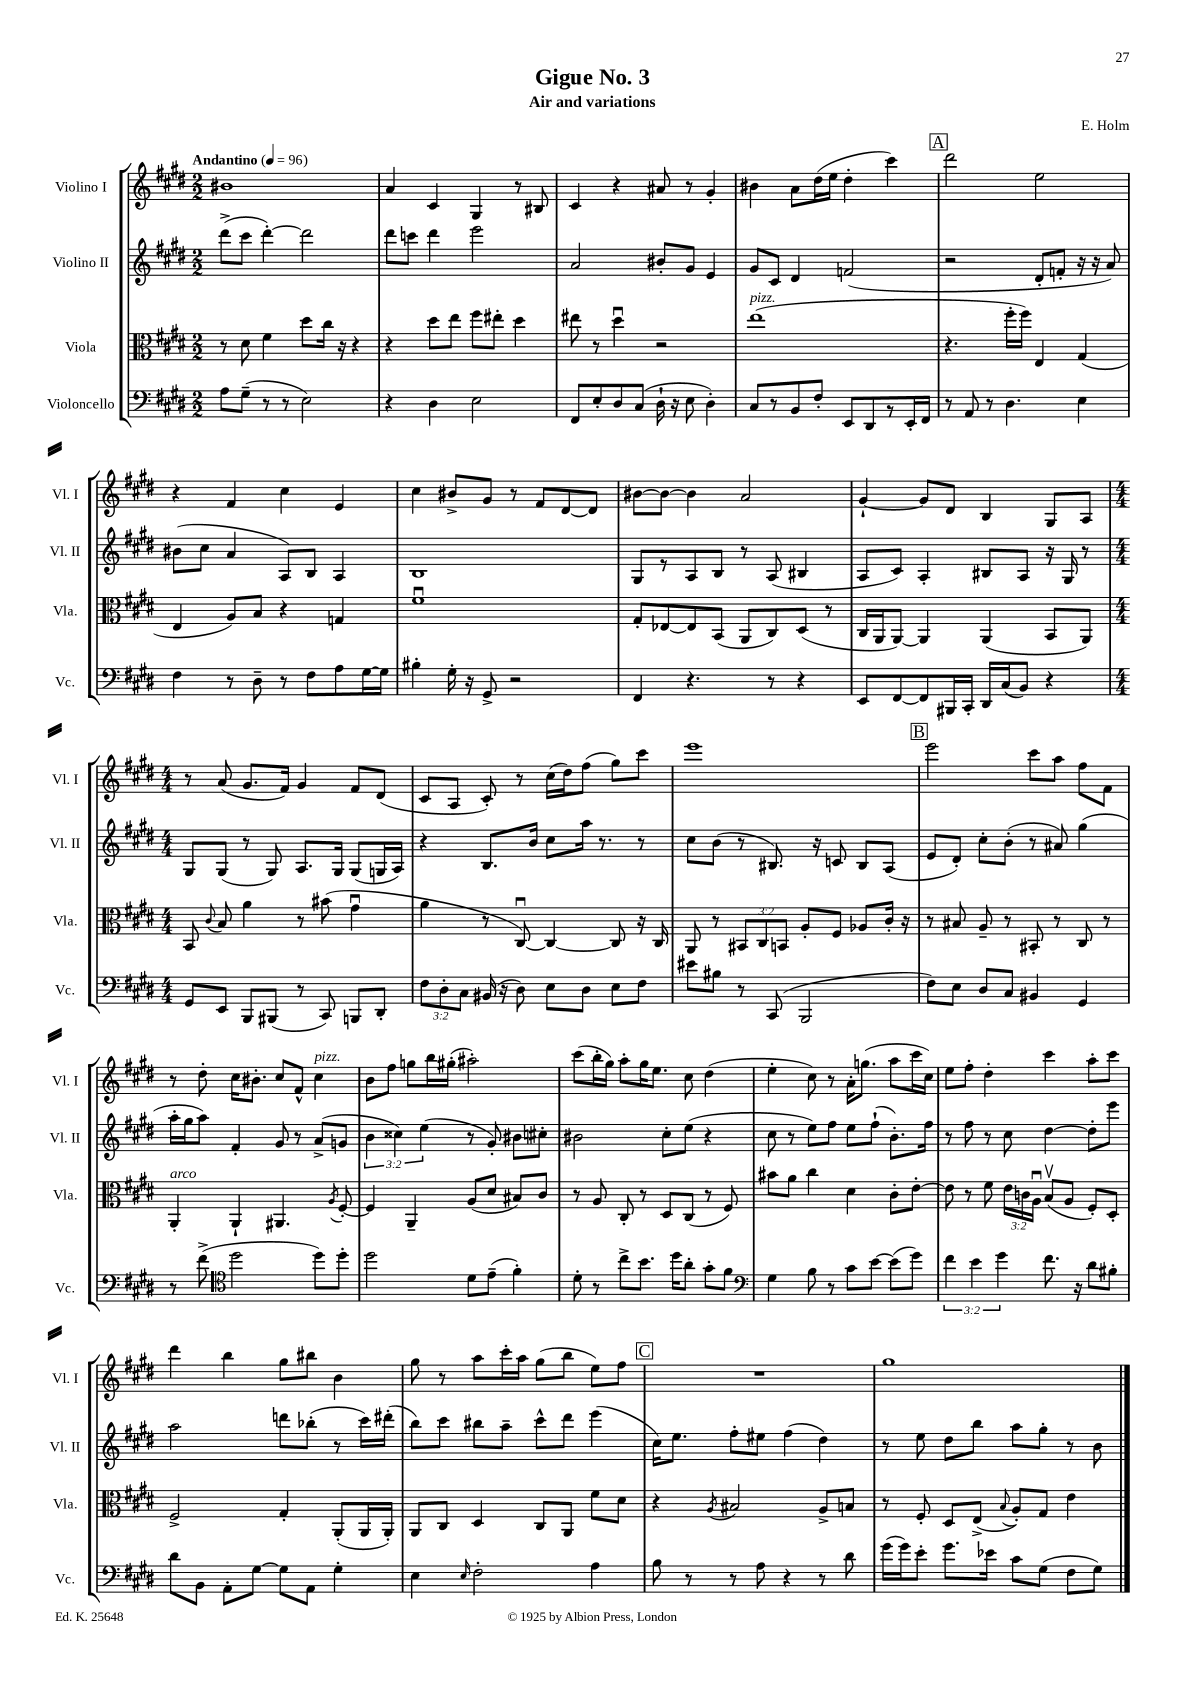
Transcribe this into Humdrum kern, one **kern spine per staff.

**kern	**kern	**kern	**kern
*staff4	*staff3	*staff2	*staff1
*clefF4	*clefC3	*clefG2	*clefG2
*k[f#c#g#d#]	*k[f#c#g#d#]	*k[f#c#g#d#]	*k[f#c#g#d#]
*M2/2	*M2/2	*M2/2	*M2/2
*MM96	*MM96	*MM96	*MM96
8A	8r	(8ddd#^	1b#
(8G#~	8d#	8ccc#	.
8r	4f#	[4ddd#')	.
8r	.	.	.
2E)	8dd#	2ddd#]	.
.	16cc#	.	.
.	16r	.	.
.	4r	.	.
=	=	=	=
4r	4r	8ddd#	4a
.	.	8ccc	.
4D#	8dd#	4ddd#	4c#
.	8ee	.	.
2E	8ff#	2eee	4G#
.	8ee#'	.	.
.	4dd#	.	8r
.	.	.	8B#
=	=	=	=
8FF#	8ee#	2a	4c#
8E'	8r	.	.
8D#	4dd#u	.	4r
(8C#	.	.	.
16D#`	2r	8b#'	8a#
16r	.	.	.
8E	.	8g#	8r
4D#')	.	4e	4g#'
=	=	=	=
8C#	(1ee	8g#	4b#
8r	.	8c#	.
8BB	.	4d#	8a
8F#'	.	.	(16dd#
.	.	.	16ee
8EE	.	(2f	4dd#'
8DD#	.	.	.
8r	.	.	4ccc#)
16EE'	.	.	.
16FF#	.	.	.
=	=	=	=
8r	4.r	2r	2ddd#
8AA	.	.	.
8r	.	.	.
4.D#	16ff#'	.	.
.	16ff#)	.	.
.	4E	8d#'	2ee
.	.	8f'	.
4E	(4G#	16r	.
.	.	16r	.
.	.	8a)	.
=	=	=	=
4F#	4E	(8b#	4r
.	.	8cc#	.
8r	8A)	4a	4f#
8D#~	8B	.	.
8r	4r	8A)	4cc#
8F#	.	8B	.
8A	4G	4A	4e
[16G#	.	.	.
16G#]	.	.	.
=	=	=	=
4B#'	1f#u	1B	4cc#
16G#'	.	.	8b#^
16r	.	.	.
8GG#^	.	.	8g#
2r	.	.	8r
.	.	.	8f#
.	.	.	[8d#
.	.	.	8d#]
=	=	=	=
4FF#	8G#'	8G#	[8b#
.	[8E-	8r	8b#_
4.r	8E-]	8A	4b#]
.	(8BB	8B	.
.	8AA	8r	2a
8r	8C#)	(8A	.
4r	(8D#	4B#	.
.	8r	.	.
=	=	=	=
8EE	16C#	8A	[4g#`
.	16AA	.	.
[8FF#	[8AA)	8c#)	.
8FF#]	4AA]	4A'	8g#]
16BBB#	.	.	8d#
16CC#'	.	.	.
16DD#	(4AA	8B#	4B
(16C#	.	.	.
8BB)	.	8A	.
4r	8BB	16r	8G#
.	.	16G#	.
.	8AA)	8r	8A
=	=	=	=
*M4/4	*M4/4	*M4/4	*M4/4
8GG#	8BB	8G#	8r
.	8qqc#	.	.
8EE	8B	(8G#	(8a
8BBB	4a	8r	8.g#
(8BBB#	.	8G#)	.
.	.	.	16f#)
8r	8r	8.A	4g#
8CC#)	(8b#	.	.
.	.	16G#	.
8BBB	4g#u	(8G#	8f#
8DD#'	.	16G	(8d#
.	.	16A)	.
=	=	=	=
12F#	4a	4r	8c#
12D#'	.	.	.
.	.	.	8A
12C#	.	.	.
(16BB#	8r	8.B	8c#')
16r	.	.	.
8D#)	[8C#u)	.	8r
.	.	16b	.
8E	4C#_	8cc#	(16cc#
.	.	.	16dd#)
8D#	.	16aa	(8ff#
.	.	8.r	.
8E	8C#]	.	8gg#)
8F#	16r	8r	8ccc#
.	16C#	.	.
=	=	=	=
8e#	8AA	8cc#	1eee
8B#	8r	(8b	.
8r	12BB#	8r	.
.	12C#	.	.
(8CC#	.	8.B#)	.
.	12BB	.	.
2BBB	8A'	.	.
.	.	16r	.
.	8F#	8c	.
.	8A-	8B#	.
.	16c#'	(8A	.
.	16r	.	.
=	=	=	=
8F#)	8r	8e	2eee
8E	8B#	8d#')	.
8D#	8A~	8cc#'	.
8C#	8r	(8b'	.
4BB#	8BB#'	8r	8ccc#
.	8r	8a#)	8aa
4GG#	8C#	(4gg#	8ff#
.	8r	.	8f#
=	=	=	=
8r	4AA'	16aa'	8r
.	.	16gg#	.
(8f#^	.	8aa)	8dd#'
*clefC4	*	*	*
2dd#	4AA`	4f#'	16cc#
.	.	.	8.b#'
.	4.AA#	8g#	8cc#
.	.	8r	8f#^^
8dd#)	.	(8a^	4cc#
.	8qA	.	.
8dd#'	[8F#'	8g	.
=	=	=	=
2dd#	4F#]	6b	8b
.	.	.	8ff#
.	.	6cc##)	.
.	4AA~	.	8gg
.	.	(6ee	.
.	.	.	16bb
.	.	.	(16gg#'
8d#	(8A	8r	2aa#')
(8e~	8d#	8g#')	.
4f#')	8B#)	8b#	.
.	8c#	8cc#'	.
=	=	=	=
8d#'	8r	2b#	(8ccc#
8r	8A	.	16bb'
.	.	.	16gg#)
8cc#^	8C#'	.	8aa'
8.b	8r	.	16gg#
.	.	.	8.ee
.	8D#	8cc#'	.
16dd#	.	.	.
8a'	(8C#	(8ee	8cc#
8g#'	8r	4r	(4dd#
8f#	8F#)	.	.
=	=	=	=
*clefF4	*	*	*
4G#	8b#	8cc#	4ee'
.	8a	8r	.
8B	4cc#	8ee)	8cc#)
8r	.	8ff#	8r
8c#	4d#	8ee	16a'
.	.	.	(8.gg
[8e	.	(8ff#`	.
(8e]	8c#'	8.b')	8aa
8g#)	[8e'	.	16ccc#
.	.	16ff#	16cc#)
=	=	=	=
6f#	8e]	8r	8ee
.	8r	8ff#	8ff#'
6e	.	.	.
.	8f#	8r	4dd#'
6g#	.	.	.
.	24e	8cc#	.
.	24c	.	.
.	24Au	.	.
8.f#	(8Bv	[4dd#	4ccc#
.	8A	.	.
16r	.	.	.
8d#	8F#')	8dd#']	8aa'
8B#'	8D#'	8eee	8ccc#
=	=	=	=
8d#	2F#^	2aa	4ddd#
8BB	.	.	.
8AA'	.	.	4bb
[8G#	.	.	.
8G#]	4G#'	8ddd	8gg#
8AA	.	(8bb-'	8bb#
4G#'	(8AA'	8r	4b
.	16AA	16ccc#)	.
.	16AA')	(16ddd#'	.
=	=	=	=
4E	8AA	8bb)	8gg#
.	8C#	8ccc#	8r
16qqE	.	.	.
2F#'	4D#	8bb#	8aa
.	.	8aa~	16ccc#'
.	.	.	16aa
.	8C#	8ccc#^^	(8gg#
.	8AA	8ddd#	8bb
4A	8f#	(4eee	8ee)
.	8d#	.	8ff#
=	=	=	=
8B	4r	16cc#)	1r
.	.	8.ee	.
8r	.	.	.
.	8qA	.	.
8r	2B#	8ff#'	.
8A	.	8ee#	.
4r	.	(4ff#	.
8r	8A^	4dd#)	.
8d#	8B	.	.
=	=	=	=
(16g#	8r	8r	1gg#
16g#)	.	.	.
8e'	8F#'	8ee	.
8.g#	8D#	8dd#	.
.	(8E^	8bb	.
16e-	.	.	.
.	8qqB	.	.
8c#	8A')	8aa	.
(8G#	8G#	8gg#'	.
8F#	4e	8r	.
8G#)	.	8b	.
==	==	==	==
*-	*-	*-	*-
